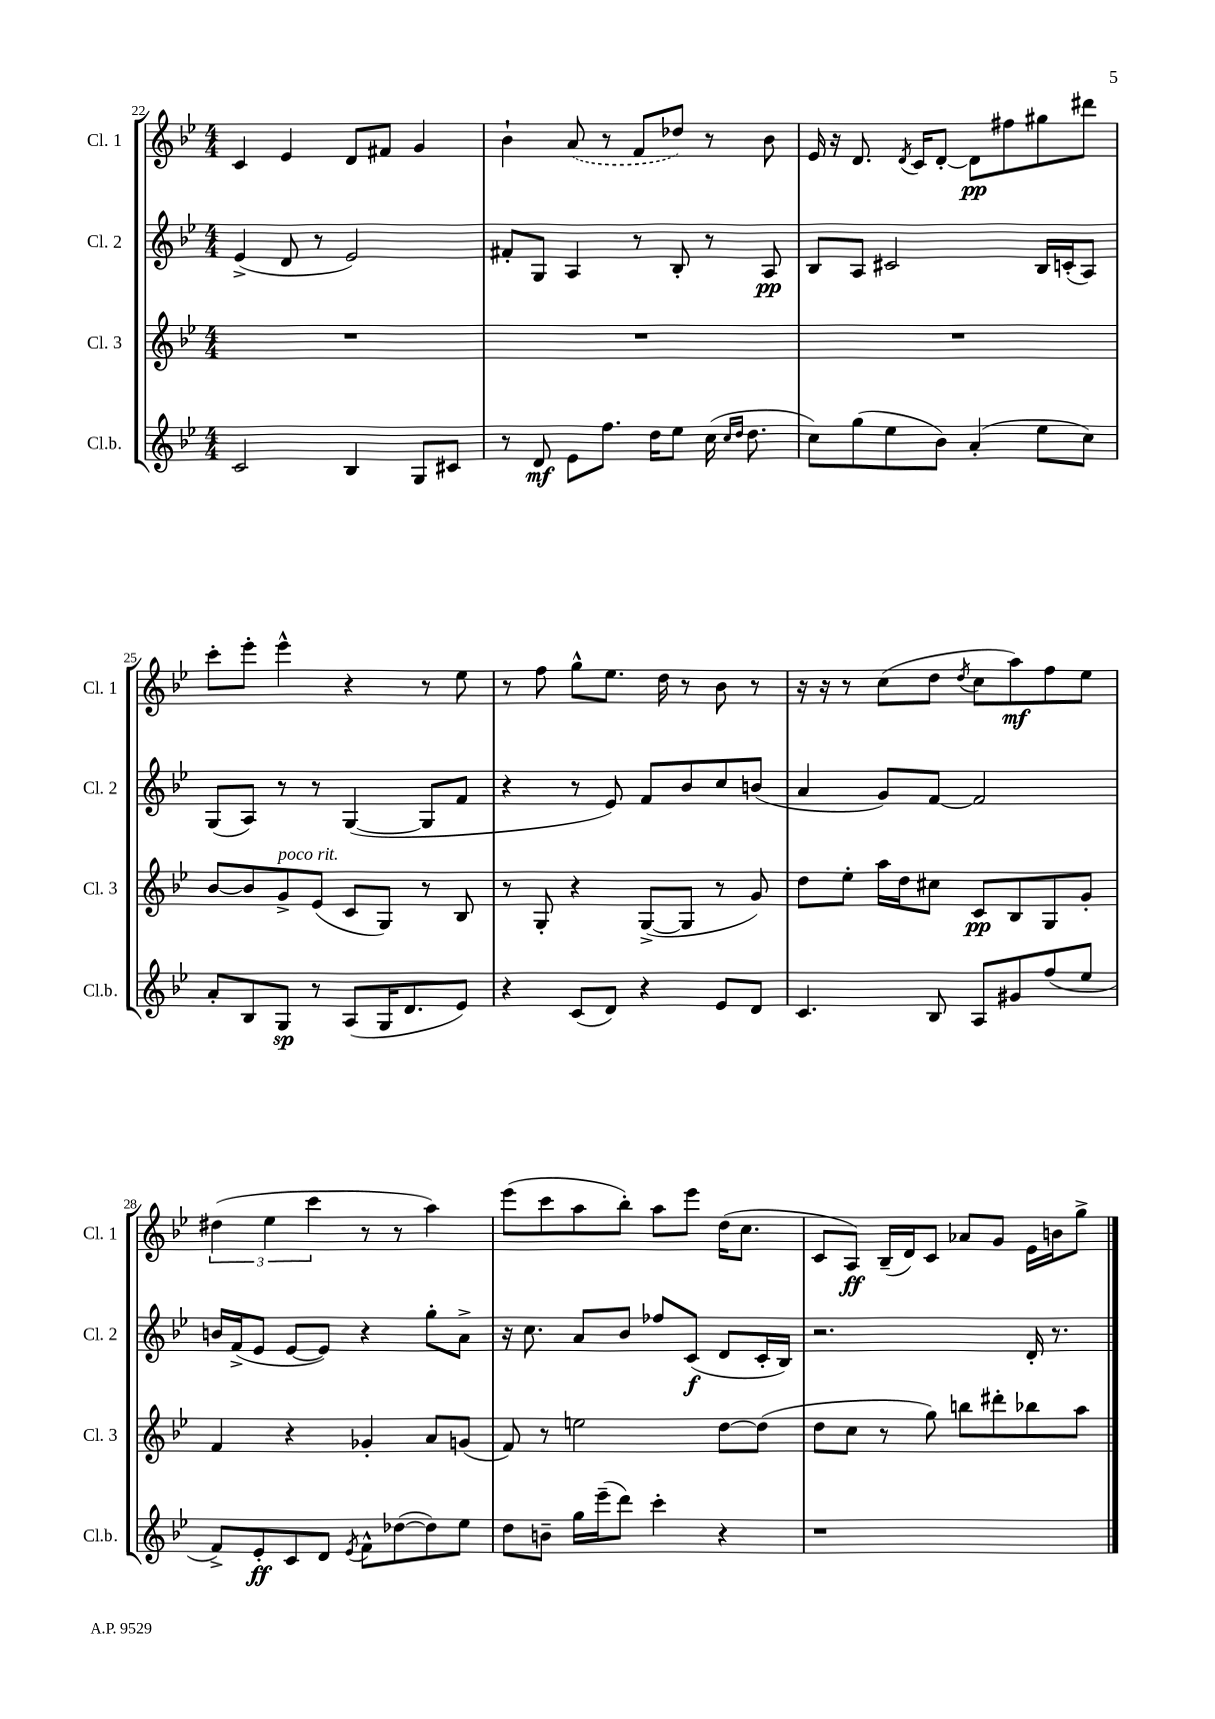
<<
\new StaffGroup <<
\new Staff = "s0" \with { instrumentName = "Cl. 1" shortInstrumentName = "Cl. 1" } {
    \clef treble \key bes \major \numericTimeSignature \time 4/4
    c'4 ees'4 d'8 fis'8 g'4 |
    bes'4-! \once \slurDashed a'8( r8 f'8 des''8) r8 bes'8 |
    ees'16 r16 d'8. \acciaccatura { d'8 } c'16 d'8~-. d'8\pp fis''8 gis''8 dis'''8 |
    c'''8-. ees'''8-. ees'''4-^ r4 r8 ees''8 |
    r8 f''8 g''8-^ ees''8. d''16 r8 bes'8 r8 |
    r16 r16 r8 c''8( d''8 \acciaccatura { d''8 } c''8 a''8\mf) f''8 ees''8 |
    \tuplet 3/2 { dis''4( ees''4 c'''4 } r8 r8 a''4) |
    ees'''8( c'''8 a''8 bes''8-.) a''8 ees'''8 d''16( c''8. |
    c'8 a8\ff) bes16--( d'16) c'8 aes'8 g'8 ees'16 b'16 g''8-> \bar "|." |
}
\new Staff = "s1" \with { instrumentName = "Cl. 2" shortInstrumentName = "Cl. 2" } {
    \clef treble \key bes \major \numericTimeSignature \time 4/4
    ees'4->( d'8 r8 ees'2) |
    fis'8-. g8 a4 r8 bes8-. r8 a8\pp |
    bes8 a8 cis'2 bes16 c'16-.( a8) |
    g8( a8) r8 r8 g4~( g8 f'8 |
    r4 r8 ees'8) f'8 bes'8 c''8 b'8( |
    a'4 g'8) f'8~ f'2 |
    b'16 f'16->( ees'8 ees'8~ ees'8) r4 g''8-. a'8-> |
    r16 c''8. a'8 bes'8 fes''8 c'8\f( d'8 c'16-. bes16) |
    r2. d'16-. r8. \bar "|." |
}
\new Staff = "s2" \with { instrumentName = "Cl. 3" shortInstrumentName = "Cl. 3" } {
    \clef treble \key bes \major \numericTimeSignature \time 4/4
    R1 |
    R1 |
    R1 |
    bes'8~ bes'8 g'8->^\markup { \italic "poco rit." } ees'8( c'8 g8) r8 bes8 |
    r8 g8-. r4 g8~->( g8 r8 g'8) |
    d''8 ees''8-. a''16 d''16 cis''8 c'8\pp bes8 g8 g'8-. |
    f'4 r4 ges'4-. a'8 g'8( |
    f'8) r8 e''2 d''8~ d''8( |
    d''8 c''8 r8 g''8) b''8 dis'''8-. bes''8 a''8 \bar "|." |
}
\new Staff = "s3" \with { instrumentName = "Cl.b." shortInstrumentName = "Cl.b." } {
    \clef treble \key bes \major \numericTimeSignature \time 4/4
    c'2 bes4 g8 cis'8 |
    r8 d'8\mf ees'8 f''8. d''16 ees''8 c''16( \grace { c''16 d''16 } d''8. |
    c''8) g''8( ees''8 bes'8) a'4-.( ees''8 c''8) |
    a'8-. bes8 g8\sp r8 a8( g16 d'8. ees'8) |
    r4 c'8( d'8) r4 ees'8 d'8 |
    c'4. bes8 a8 gis'8 f''8( ees''8 |
    f'8->) ees'8-.\ff c'8 d'8 \acciaccatura { ees'8 } f'8-^ des''8~( des''8) ees''8 |
    d''8 b'8-- g''16 ees'''16--( d'''8) c'''4-. r4 |
    r1 \bar "|." |
}
>>
>>
\layout { \context { \Score currentBarNumber = #22 } }
